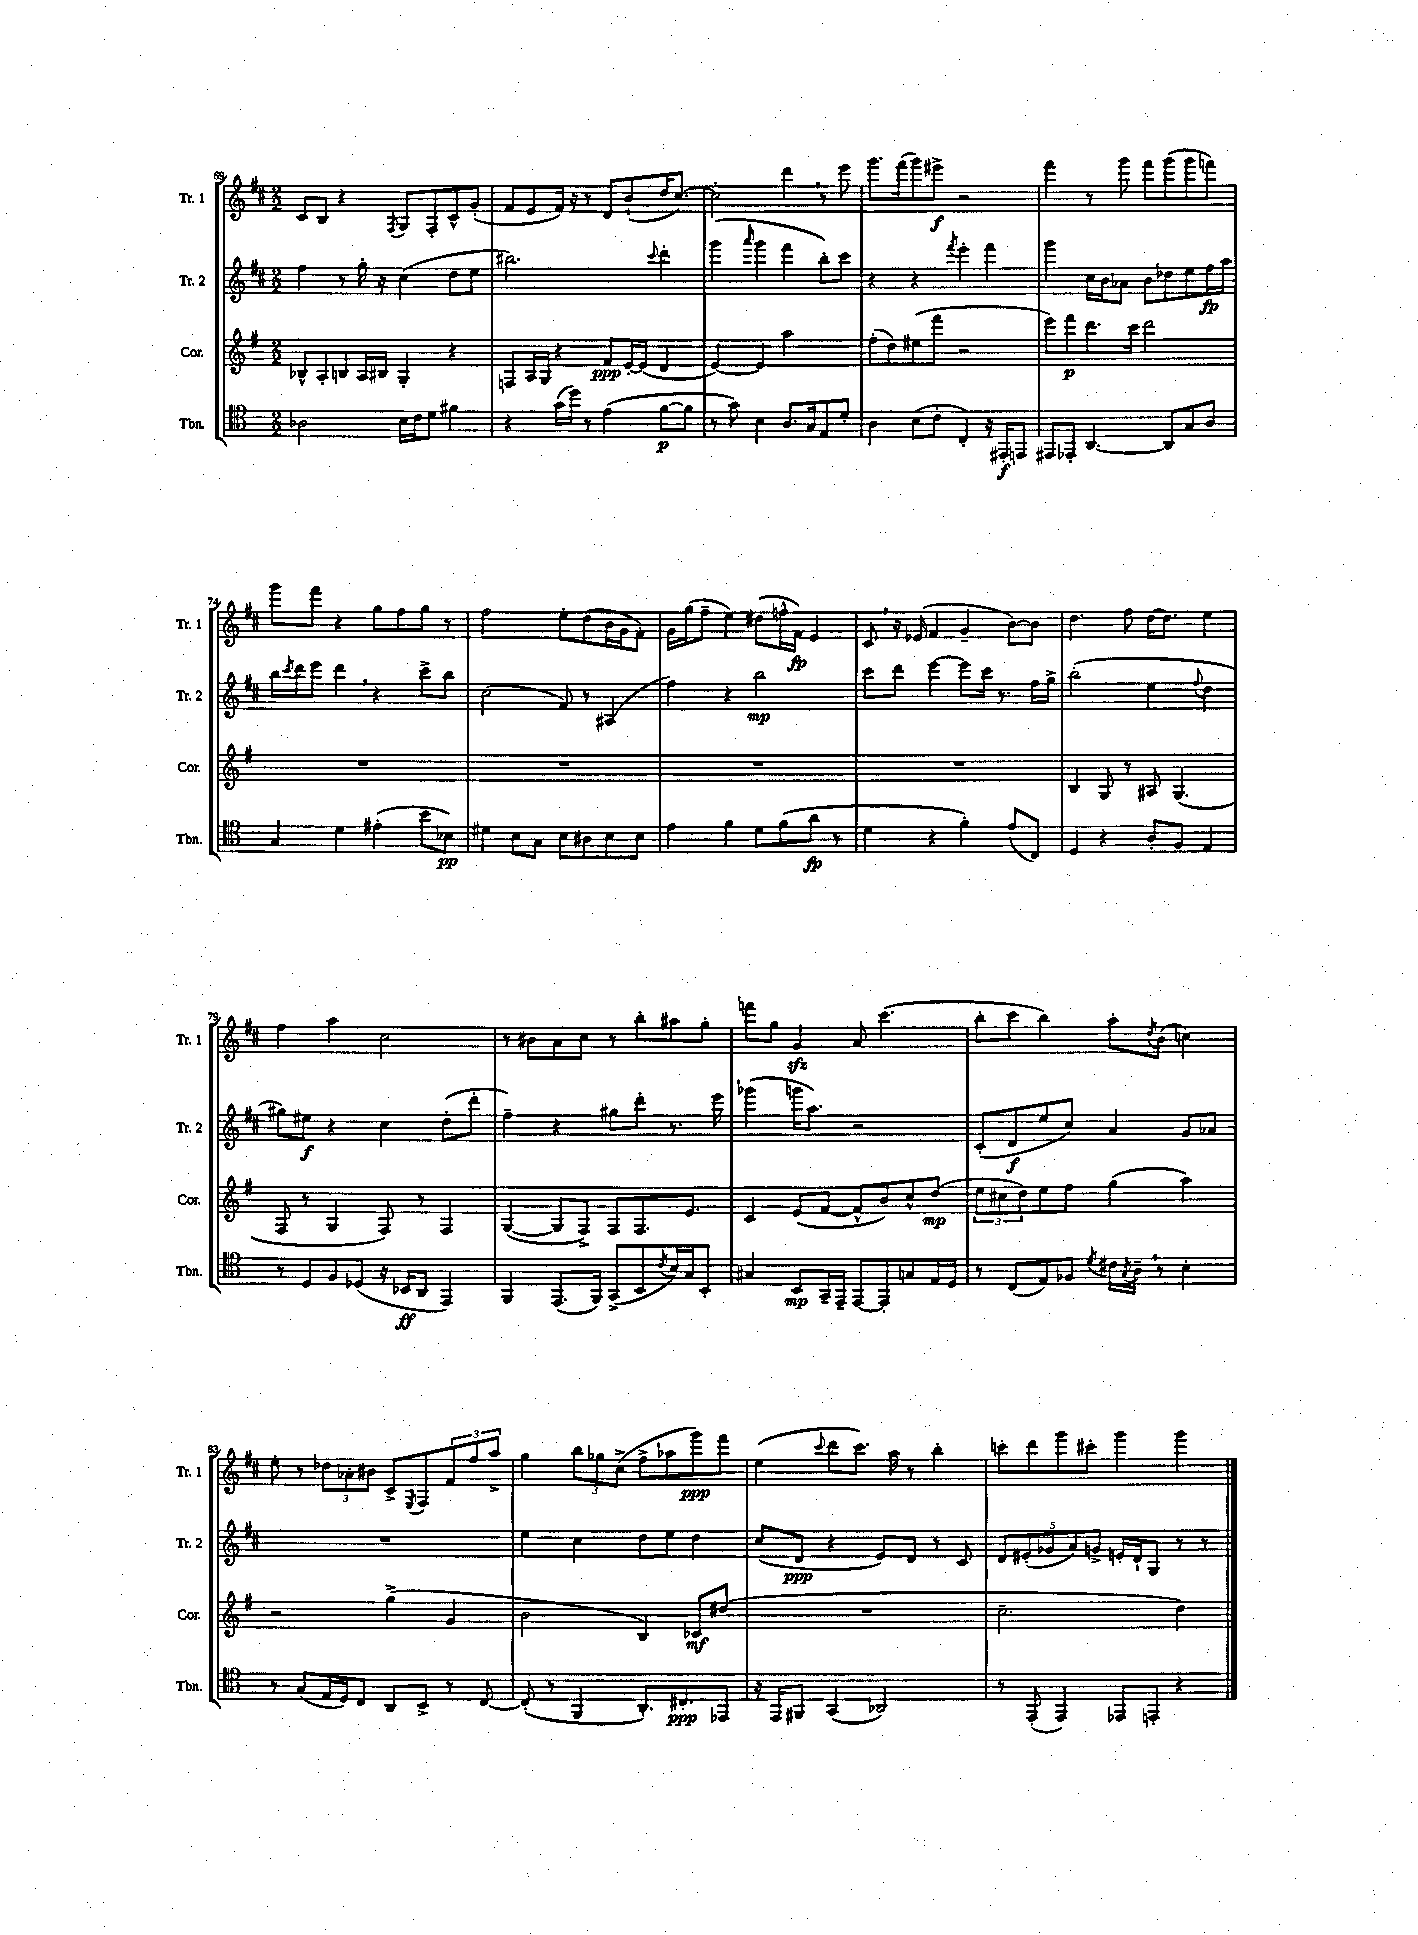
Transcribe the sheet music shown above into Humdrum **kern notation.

**kern	**kern	**kern	**kern
*staff4	*staff3	*staff2	*staff1
*clefC4	*clefG2	*clefG2	*clefG2
*k[]	*k[f#]	*k[f#c#]	*k[f#c#]
*M2/2	*M2/2	*M2/2	*M2/2
2A-	8B-^^	4ff#	8c#
.	8A'	.	8B
.	8B	8r	4r
.	16A	16gg'	.
.	16B#	16r	.
.	.	.	8qF#
16B	4G'	(4cc#	8G
16c	.	.	.
8d	.	.	8F#'
4f#	4r	8dd	8c#^^
.	.	8ee	(8g'
=	=	=	=
4r	8F	2.bb#)	8f#
.	16A	.	8e
.	16G	.	.
(16g	4r	.	16f#)
16dd)	.	.	16r
8r	.	.	8r
(4e	8f#	.	8d
.	[16e'	.	(8b`
.	(16e]	.	.
.	.	8qqccc#	.
[8f	4d	4ddd'	16dd
.	.	.	[8.cc#)
8f]	.	.	.
=	=	=	=
8r	[4e)	(4ggg	2cc#']
8g)	.	.	.
.	.	16qqaaa	.
4B	4e]	4ggg	.
8.A	2aa	4fff#	4ddd
16G	.	.	.
8E	.	8bb')	8r
8d'	.	8ccc#	8eee
=	=	=	=
4A	(8ff#'	4r	8.ggg
.	8dd)	.	.
.	.	.	(16fff#
(8B	(8ee#	4r	8ggg)
8c'	8fff#	.	8eee#^
.	.	8qfff#	.
4C')	2r	4eee'	2r
16r	.	4fff#	.
16EE#'	.	.	.
8EE	.	.	.
=	=	=	=
8EE#	8eee)	4ggg	4fff#
8EE-'	8fff#	.	.
[4.AA	8.ddd	16cc#	8r
.	.	16b	.
.	.	8a-	8ggg
.	16ccc	.	.
.	2ddd	8b	8fff#
8AA]	.	8dd-	(8ggg
8G	.	8ee	8ggg
8A	.	16ff#	8fff)
.	.	16aa	.
=	=	=	=
4G	1r	16bb	8ggg
.	.	8qccc#	.
.	.	16ddd	.
.	.	8eee	8fff#
4d	.	4ddd	4r
(4e#'	.	4r	8gg
.	.	.	8ff#
8b	.	8ccc#^	8gg
8B-)	.	8bb	8r
=	=	=	=
4d#	1r	(2cc#	2ff#
8B	.	.	.
8G	.	.	.
8B	.	8f#)	8ee'
8A#	.	8r	(8dd
8B	.	(4A#	16b
.	.	.	16g
8B	.	.	8f#')
=	=	=	=
4e	1r	4ff#)	16g
.	.	.	(16gg
.	.	.	8ff#~
4f	.	4r	4ee)
8d	.	2bb	(8dd#
(8f	.	.	16ff^^
.	.	.	16f#)
8a	.	.	4e
8r	.	.	.
=	=	=	=
4d	1r	8ccc#	8c#
.	.	8ddd	16r
.	.	.	(16e-
4r	.	[4eee	4f#
4f')	.	8eee]	4g~
.	.	16ccc#	.
.	.	8.r	.
(8e	.	.	[8b)
8C)	.	16ff#	8b]
.	.	16gg^	.
=	=	=	=
4D	4B	(2bb'	4.dd
4r	8G	.	.
.	8r	.	8ff#
8A'	8A#	4ee	[16dd
.	.	.	8.dd]
8F	(4.G	.	.
.	.	8qqff#	.
4E	.	4dd	4ee
=	=	=	=
8r	8F#	8gg#)	4ff#
8D	8r	8ee#	.
8F	4G	4r	4aa
(8D-	.	.	.
16r	8F#)	4cc#	2cc#
16BB-	.	.	.
8AA	8r	.	.
4EE)	4F#	(8dd'	.
.	.	8ddd'	.
=	=	=	=
4FF	([4G	4ff#~)	8r
.	.	.	8b#
(8.EE	8G]	4r	8a
.	8F#^)	.	8cc#
16FF)	.	.	.
(8GG^	8F#	8gg#	8r
8BB	8.F#	8ddd'	8bb'
8qc	.	.	.
16B)	.	8.r	8aa#
16G	8.e	.	.
8BB'	.	.	8gg'
.	.	16eee	.
=	=	=	=
4G#	4c	(4ggg-	8fff
.	.	.	8gg
8BB	(8e	16ggg	4g
.	.	8.aa)	.
16GG~	[8f#	.	.
16EE~	.	.	.
[8EE	8f#^^]	2r	8a
8EE']	8b)	.	(4.ccc#
8G	8cc^^	.	.
16E	(8dd	.	.
16D	.	.	.
=	=	=	=
8r	12ee	(8c#'	8bb'
.	12cc#	.	.
(8C	.	8d	8ccc#
.	12dd)	.	.
8E)	8ee	8ee	4bb)
8F-	8ff#	8cc#)	.
8qd	.	.	.
16c#	(4gg	4a	8aa'
8qG	.	.	.
16A~	.	.	.
.	.	.	8qdd
8r	.	.	(8b
4B'	4aa)	8g	4cc)
.	.	8a-	.
=	=	=	=
8r	2r	1r	8ee'
(8G	.	.	8r
16E	.	.	12dd-
16D)	.	.	.
.	.	.	12a-'
8C	.	.	.
.	.	.	12b#
8AA	(4gg^	.	8c#^
.	.	.	8qE
8BB^	.	.	8F#
8r	4g	.	12f#
.	.	.	12ff#
[8C	.	.	.
.	.	.	12aa^
=	=	=	=
(8C']	2b	4ee	4gg
8r	.	.	.
4FF	.	4cc#	12bb
.	.	.	12gg-
.	.	.	(12cc#^
8.AA')	4B)	8dd	8ff#^
.	.	8ee	8aa-
8.C#'	.	.	.
.	8c-	4dd	8ggg)
8EE-	(8dd#	.	8fff#
=	=	=	=
16r	1r	(8cc#	(4ee
16EE	.	.	.
8FF#	.	8d	.
.	.	.	8qqccc#
(4GG	.	4r	8ddd
.	.	.	8.ccc#)
2AA-)	.	8e)	.
.	.	.	16aa
.	.	8d	8r
.	.	8r	4bb'
.	.	8c#	.
=	=	=	=
8r	2.cc~	10d	8ccc'
.	.	(10e#'	.
(8EE'	.	.	8ddd
.	.	10g-	.
4EE)	.	.	8ggg
.	.	10a)	.
.	.	.	8ccc#'
.	.	10g^	.
8EE-	.	16e'	4ggg
.	.	16d`	.
8EE'	.	8G	.
4r	4dd)	8r	4ggg
.	.	8r	.
==	==	==	==
*-	*-	*-	*-
